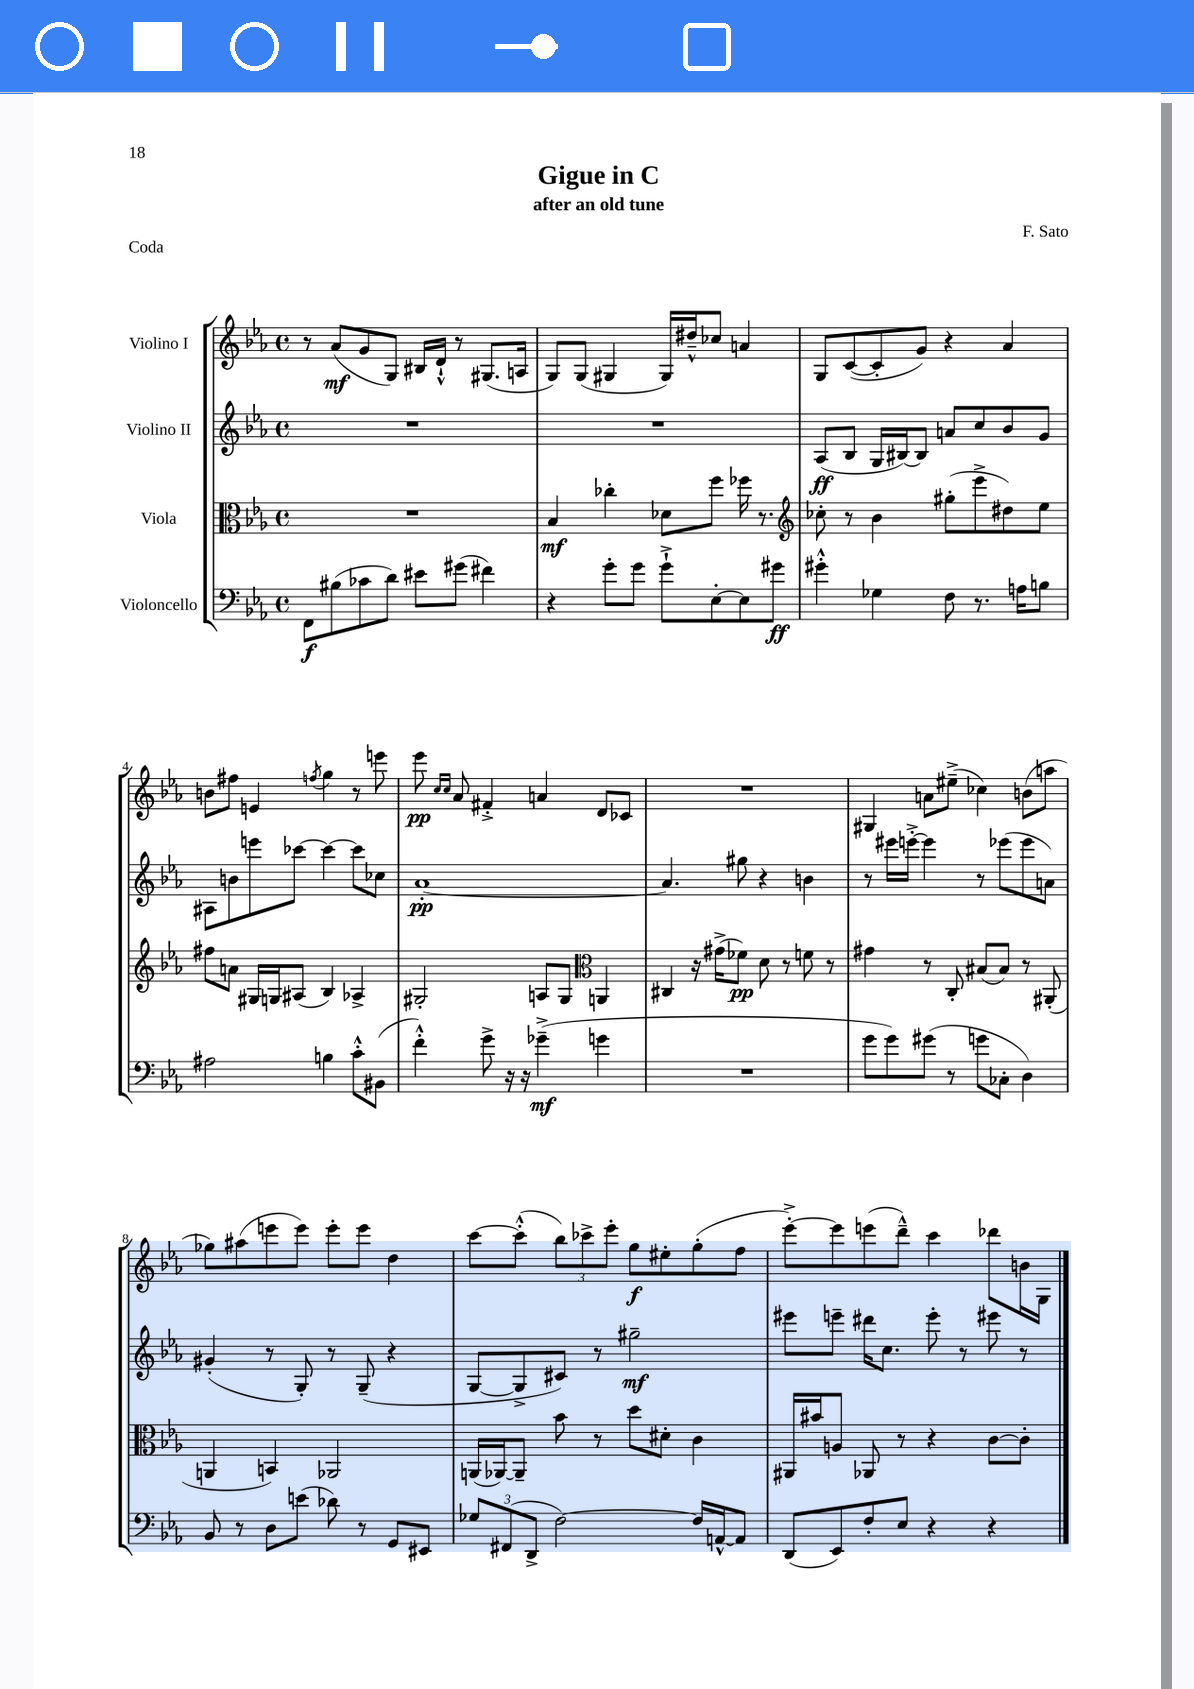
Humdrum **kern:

**kern	**kern	**kern	**kern
*staff4	*staff3	*staff2	*staff1
*clefF4	*clefC3	*clefG2	*clefG2
*k[b-e-a-]	*k[b-e-a-]	*k[b-e-a-]	*k[b-e-a-]
*M4/4	*M4/4	*M4/4	*M4/4
*met(c)	*met(c)	*met(c)	*met(c)
8FF	1r	1r	8r
(8B#	.	.	(8a-
8c-	.	.	8g
8d)	.	.	8G)
8e#	.	.	16B#
.	.	.	16d`^^
(8g#	.	.	8r
4f#)	.	.	(8.G#
.	.	.	16A
=	=	=	=
4r	4B-	1r	8G)
.	.	.	(8G
8g'	4cc-'	.	4G#
8g	.	.	.
8g`^	8d-	.	16G#)
.	.	.	16dd#~^^
[8E-'	8ff	.	8cc-
8E-]	16ff-	.	4a
.	8.r	.	.
8g#	.	.	.
=	=	=	=
*	*clefG2	*	*
4g#'^^	8cc-'	(8A-	8G
.	8r	8B-	([8c
4G-	4b-	16G	8c']
.	.	[16B#)	.
.	.	8B#]	8g)
8F	(8gg#'	8a	4r
8.r	8eee-^	8cc	.
.	8dd#)	8b-	4a-
16A	.	.	.
8B	8ee-	8g	.
=	=	=	=
2A#	8ff#	8A#	8b
.	8a	8b	8ff#
.	16G#	8eee	4e
.	16G	.	.
.	(8A#	[8ccc-	.
.	.	.	8qff
4B	4B-)	4ccc-_	4gg
8c'^^	4A-^	8ccc-]	8r
(8BB#	.	8cc-	8eee
=	=	=	=
4f'^^)	2G#'	[1a-'	8eee-
.	.	.	16qqcc
.	.	.	16qqcc
.	.	.	8a-
8g^	.	.	4f#'^
16r	.	.	.
16r	.	.	.
(4g-~^	8A	.	4a
.	8G#	.	.
*	*clefC3	*	*
4g	4AA	.	8d
.	.	.	8c-
=	=	=	=
1r	4C#	4.a-]	1r
.	16r	.	.
.	(16g#^	.	.
.	8f-)	8gg#	.
.	8d	4r	.
.	8r	.	.
.	8f	4b	.
.	8r	.	.
=	=	=	=
8g	4g#	8r	4G#
8g)	.	16eee#	.
.	.	[16eee'^	.
(8g#	8r	4eee]	8a
8r	8C'	.	(8ee#~^
8g	(8B#	8r	4cc-)
8C-'	8B#)	(8eee-	.
4D)	8r	8eee-	(8b
.	(8AA#'	8a)	8aa
=	=	=	=
8BB-	4AA	(4g#'	8gg-)
8r	.	.	(8aa#
8D	4BB)	8r	8eee
(8e	.	8G')	8eee)
8d-)	2AA-	8r	8eee'
8r	.	(8G~	8eee
8GG	.	4r	4dd
8EE#	.	.	.
=	=	=	=
12G-	(16AA	[8G	[8ccc
.	[16AA-)	.	.
(12FF#	.	.	.
.	8AA-~]	8G^]	(8ccc'^^]
12DD^	.	.	.
[2F)	8b-	8c#)	12bb-)
.	.	.	12ccc-^
.	8r	8r	.
.	.	.	12eee-'
.	8dd	2gg#~	8gg
.	8d#'	.	8ee#'
16F]	4c	.	(8gg'
[16AA^^	.	.	.
8AA]	.	.	8ff
=	=	=	=
(8DD	16AA#	8eee#	[8eee-'^)
.	16b#	.	.
8EE-)	8A	8eee~	8eee-]
8F'	8AA-	16ddd#	(8eee
.	.	8.cc	.
8E-	8r	.	8ddd~^^)
4r	4r	8eee'	4ccc
.	.	8r	.
4r	[8c	8eee#	8ddd-
.	8c']	8r	16b
.	.	.	16G
==	==	==	==
*-	*-	*-	*-
